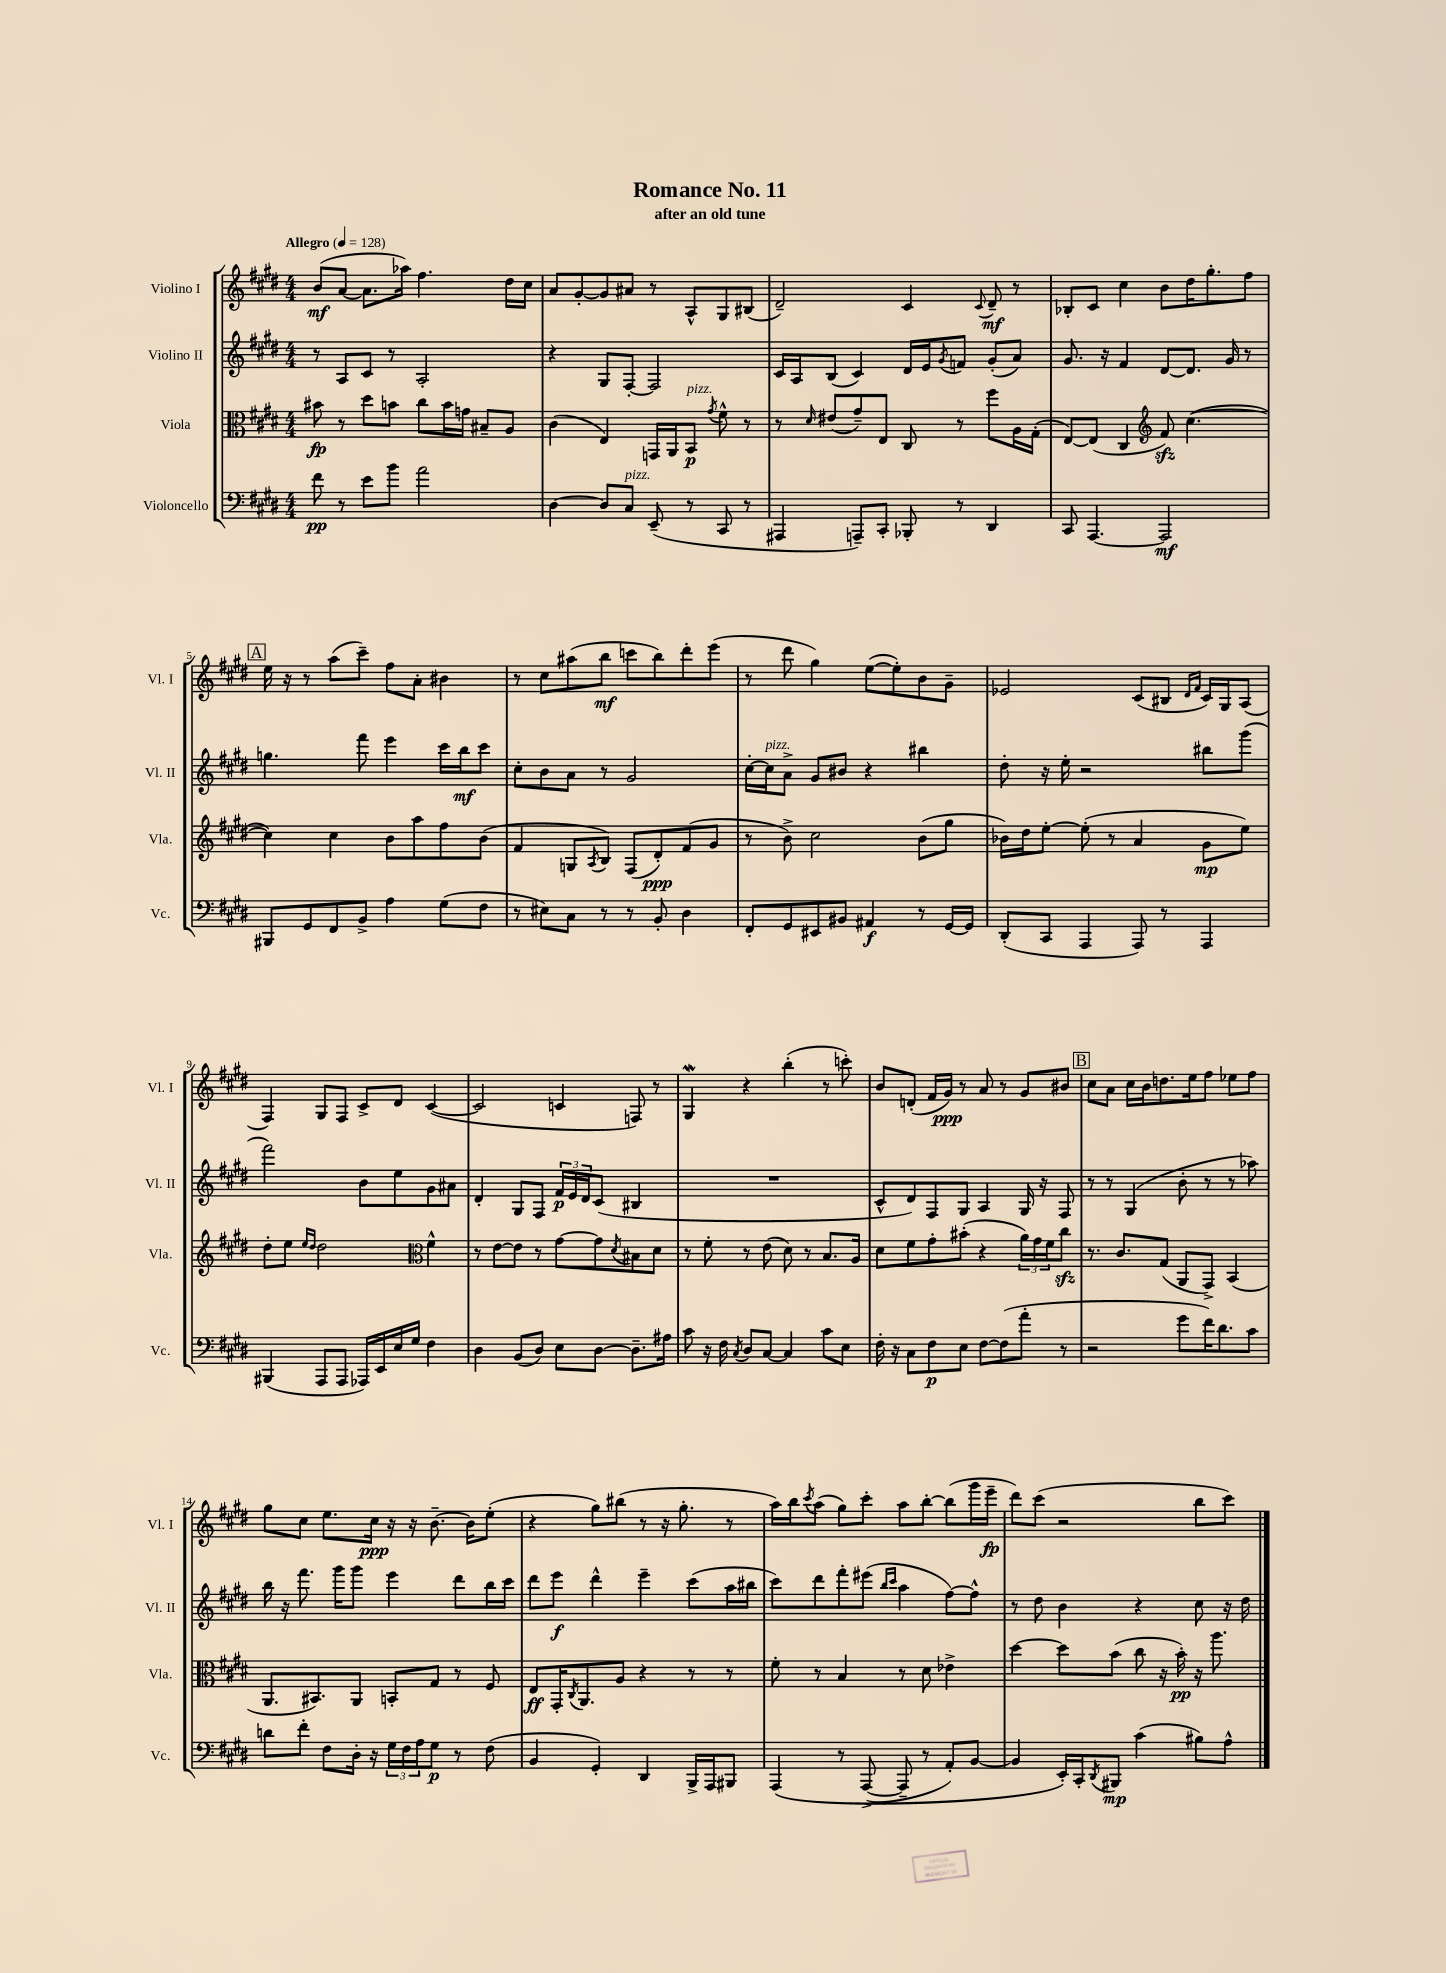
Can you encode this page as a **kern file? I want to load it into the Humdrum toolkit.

**kern	**dynam	**kern	**dynam	**kern	**dynam	**kern	**dynam
*part4	*part4	*part3	*part3	*part2	*part2	*part1	*part1
*staff4	*staff4	*staff3	*staff3	*staff2	*staff2	*staff1	*staff1
*I"Violoncello	*	*I"Viola	*	*I"Violino II	*	*I"Violino I	*
*I'Vc.	*	*I'Vla.	*	*I'Vl. II	*	*I'Vl. I	*
*clefF4	*	*clefC3	*	*clefG2	*	*clefG2	*
*k[f#c#g#d#]	*	*k[f#c#g#d#]	*	*k[f#c#g#d#]	*	*k[f#c#g#d#]	*
*M4/4	*	*M4/4	*	*M4/4	*	*M4/4	*
*MM128	*	*MM128	*	*MM128	*	*MM128	*
=1	=1	=1	=1	=1	=1	=1	=1
!	!	!	!	!	!	!LO:TX:a:B:t=Allegro	!
8f#\	pp	8b#X\	fp	8r	.	(8b/L	mf
8r	.	8r	.	8A/L	.	[8a/J	.
8e\L	.	8dd#\L	.	8c#/J	.	8.a\L]	.
8b\J	.	8bn\J	.	8r	.	.	.
.	.	.	.	.	.	16aa-X\Jk)	.
2a\	.	8cc#\L	.	2A'/	.	4.ff#\	.
.	.	16b\L	.	.	.	.	.
.	.	16gn\JJ	.	.	.	.	.
.	.	8B#X~/L	.	.	.	.	.
.	.	8A/J	.	.	.	16dd#\LL	.
.	.	.	.	.	.	16cc#\JJ	.
=2	=2	=2	=2	=2	=2	=2	=2
[4D#\	.	(4c#\	.	4r	.	8a/L	.
.	.	.	.	.	.	[8g#'/	.
8D#/L]	.	4E/)	.	8G#/L	.	8g#/]	.
!LO:TX:a:i:t=pizz.	!	!	!	!	!	!	!
8C#/J	.	.	.	[8F#'/J	.	8a#X/J	.
(8EE~/	.	16GGn/LL	.	2F#/]	.	8r	.
.	.	16AA/J	.	.	.	.	.
!	!	!LO:TX:a:i:t=pizz.	!	!	!	!	!
8r	.	8BB/J	p	.	.	8A^^/L	.
.	.	8qg#/	.	.	.	.	.
8CC#/	.	8f#^^\	.	.	.	8G#/	.
8r	.	8r	.	.	.	(8B#X/J	.
=3	=3	=3	=3	=3	=3	=3	=3
4AAA#X/	.	8r	.	16c#/LL	.	2d#~/)	.
.	.	.	.	16A/J	.	.	.
.	.	16qqd#/	.	.	.	.	.
.	.	(8e#X/L	.	(8B/J	.	.	.
8AAAn~/L)	.	8g#~/)	.	4c#/)	.	.	.
8CC#'/J	.	8E/J	.	.	.	.	.
8BBB-X'/	.	8C#/	.	16d#/LL	.	4c#/	.
.	.	.	.	16e/J	.	.	.
.	.	.	.	8qg#/	.	.	.
8r	.	8r	.	8fn/J	.	.	.
.	.	.	.	.	.	8qqc#/	.
4DD#/	.	8ff#\L	.	(8g#'/L	.	8d#~/	mf
.	.	16A\L	.	8a/J)	.	8r	.
.	.	(16G#'\JJ	.	.	.	.	.
=4	=4	=4	=4	=4	=4	=4	=4
8CC#/	.	[8E/L)	.	8.g#/	.	8B-X'/L	.
[4.AAA/	.	(8E/J]	.	.	.	8c#/J	.
.	.	.	.	16r	.	.	.
.	.	4C#/	.	4f#/	.	4cc#\	.
*	*	*clefG2	*	*	*	*	*
2AAA/]	mf	8f#zz/)	.	[8d#/L	.	8b\L	.
.	.	([4.cc#\	.	8.d#/J]	.	16dd#\K	.
.	.	.	.	.	.	8.gg#'\	.
.	.	.	.	16g#/	.	.	.
.	.	.	.	8r	.	8ff#\J	.
!!LO:LB:g=z
!!LO:REH:place=s1:t=A
=5	=5	=5	=5	=5	=5	=5	=5
8BBB#X/L	.	4cc#\])	.	4.ggn\	.	16ee\	.
.	.	.	.	.	.	16r	.
8GG#/	.	.	.	.	.	8r	.
8FF#/	.	4cc#\	.	.	.	(8aa\L	.
8BB^/J	.	.	.	8fff#\	.	8ccc#~\J)	.
4A\	.	8b\L	.	4eee\	.	8ff#\L	.
.	.	8aa\	.	.	.	8a'\J	.
(8G#\L	.	8ff#\	.	16ccc#\LL	.	4b#X\	.
.	.	.	.	16bb\J	mf	.	.
8F#\J	.	(8b\J	.	8ccc#\J	.	.	.
=6	=6	=6	=6	=6	=6	=6	=6
8r	.	4f#/	.	8cc#'\L	.	8r	.
8E#X\L)	.	.	.	8b\	.	8cc#\L	.
8C#\J	.	8Gn/L	.	8a\J	.	(8aa#X\	.
.	.	8qA/	.	.	.	.	.
8r	.	8B/J)	.	8r	.	8bb\J	mf
8r	.	(8F#/L	.	2g#/	.	8cccn\L	.
8BB'/	.	8d#'/)	ppp	.	.	8bb\)	.
4D#\	.	(8f#/	.	.	.	8ddd#'\	.
.	.	8g#/J	.	.	.	(8eee\J	.
=7	=7	=7	=7	=7	=7	=7	=7
8FF#'/L	.	8r	.	[16cc#'\LL	.	8r	.
!	!	!	!	!LO:TX:a:i:t=pizz.	!	!	!
.	.	.	.	16cc#\J]	.	.	.
8GG#/	.	8b^\)	.	8a^\J	.	8ddd#\	.
8EE#X/	.	2cc#\	.	8g#/L	.	4gg#\)	.
8BB#X/J	.	.	.	8b#X/J	.	.	.
4AA#X/	f	.	.	4r	.	([8ee\L	.
.	.	.	.	.	.	8ee'\])	.
8r	.	(8b\L	.	4bb#X\	.	8b\	.
[16GG#/LL	.	8gg#\J	.	.	.	8g#~\J	.
16GG#/JJ]	.	.	.	.	.	.	.
=8	=8	=8	=8	=8	=8	=8	=8
(8DD#'/L	.	16b-X\LL)	.	8dd#'\	.	2e-X/	.
.	.	16dd#\J	.	.	.	.	.
8CC#/J	.	[8ee'\J	.	16r	.	.	.
.	.	.	.	16ee'\	.	.	.
4AAA/	.	(8ee'\]	.	2r	.	.	.
.	.	8r	.	.	.	.	.
8AAA/)	.	4a/	.	.	.	(8c#/L	.
8r	.	.	.	.	.	8B#X/J	.
.	.	.	.	.	.	16qqd#/LL	.
.	.	.	.	.	.	16qqf#/JJ	.
4AAA/	.	8g#\L	mp	8bb#X\L	.	16c#/LL)	.
.	.	.	.	.	.	16G#/J	.
.	.	8ee\J)	.	(8ggg#\J	.	(8A/J	.
!!LO:LB:g=z
=9	=9	=9	=9	=9	=9	=9	=9
(4BBB#X/	.	8dd#'\L	.	2fff#\)	.	4F#/)	.
.	.	8ee\J	.	.	.	.	.
.	.	16qqee/LL	.	.	.	.	.
.	.	16qqdd#/JJ	.	.	.	.	.
8AAA/L	.	2dd#\	.	.	.	8G#/L	.
8AAA/J	.	.	.	.	.	8F#/J	.
16AAA-X/LL)	.	.	.	8b\L	.	8c#^/L	.
16EE/	.	.	.	.	.	.	.
16E/	.	.	.	8ee\	.	8d#/J	.
16G#/JJ	.	.	.	.	.	.	.
*	*	*clefC3	*	*	*	*	*
4F#\	.	4f#^^\	.	8g#\	.	([4c#/	.
.	.	.	.	8a#X\J	.	.	.
=10	=10	=10	=10	=10	=10	=10	=10
4D#\	.	8r	.	4d#'/	.	2c#/]	.
.	.	[8e\L	.	.	.	.	.
(8BB/L	.	8e\J]	.	8G#/L	.	.	.
8D#/J)	.	8r	.	8F#/J	.	.	.
8E\L	.	[8g#\L	.	24f#/LL	p	4cn/	.
.	.	.	.	24e/	.	.	.
.	.	.	.	24d#/J	.	.	.
[8D#\J	.	8g#\]	.	(8c#/J	.	.	.
.	.	8qd#/	.	.	.	.	.
8.D#~\L]	.	8B#X\	.	4B#X/	.	8Fn/)	.
.	.	8d#\J	.	.	.	8r	.
16A#X\Jk	.	.	.	.	.	.	.
=11	=11	=11	=11	=11	=11	=11	=11
8c#\	.	8r	.	1r	.	4G#W/	.
16r	.	8f#'\	.	.	.	.	.
16F#\	.	.	.	.	.	.	.
8qC#/	.	.	.	.	.	.	.
8D#/L	.	8r	.	.	.	4r	.
[8C#/J	.	(8e\	.	.	.	.	.
4C#/]	.	8d#\)	.	.	.	(4bb'\	.
.	.	8r	.	.	.	.	.
8c#\L	.	8.B/L	.	.	.	8r	.
8E\J	.	.	.	.	.	8cccn'\)	.
.	.	16A/Jk	.	.	.	.	.
=12	=12	=12	=12	=12	=12	=12	=12
16F#'\	.	8d#\L	.	8c#^^/L	.	8b/L	.
16r	.	.	.	.	.	.	.
8C#\L	.	8f#\	.	8d#/)	.	(8dn'/J	.
8F#\	p	8g#'\	.	8F#/	.	16f#/LL	.
.	.	.	.	.	.	16g#/JJ)	ppp
8E\J	.	(8b#X'\J	.	8G#/J	.	8r	.
[8F#\L	.	4r	.	4A/	.	8a/	.
(8F#\]	.	.	.	.	.	8r	.
8a'\J	.	24a\LL)	.	16G#/	.	8g#/L	.
.	.	24g#\	.	.	.	.	.
.	.	.	.	16r	.	.	.
.	.	24f#\J	.	.	.	.	.
8r	.	8cc#zz\J	.	8F#/	.	8b#X/J	.
!!LO:REH:place=s1:t=B
=13	=13	=13	=13	=13	=13	=13	=13
2r	.	8.r	.	8r	.	8cc#\L	.
.	.	.	.	8r	.	8a\J	.
.	.	8.c#/L	.	.	.	.	.
.	.	.	.	(4G#/	.	16cc#\LL	.
.	.	.	.	.	.	16b\J	.
.	.	(8G#/J	.	.	.	8.ddn\	.
8g#\L	.	8AA/L	.	8b'\	.	.	.
.	.	.	.	.	.	16ee\k	.
16f#\K)	.	8GG#^/J)	.	8r	.	8ff#\J	.
8.d#\	.	.	.	.	.	.	.
.	.	(4BB/	.	8r	.	8ee-X\L	.
8c#\J	.	.	.	8aa-X\)	.	8ff#\J	.
!!LO:LB:g=z
=14	=14	=14	=14	=14	=14	=14	=14
8dn\L	.	8.AA/L	.	16bb\	.	8gg#\L	.
.	.	.	.	16r	.	.	.
8f#'\J	.	.	.	8.fff#\	.	8cc#\J	.
.	.	8.BB#X/)	.	.	.	.	.
8F#\L	.	.	.	.	.	8.ee\L	.
.	.	.	.	16ggg#\KL	.	.	.
16D#'\Jk	.	8AA/J	.	8ggg#\J	.	.	.
16r	.	.	.	.	.	16cc#\Jk	ppp
24G#\LL	.	8BBn'/L	.	4eee\	.	16r	.
24F#\	.	.	.	.	.	.	.
.	.	.	.	.	.	16r	.
24A\J	.	.	.	.	.	.	.
8G#\J	p	8G#/J	.	.	.	[8.b~\	.
8r	.	8r	.	8ddd#\L	.	.	.
.	.	.	.	.	.	16b\KL]	.
(8F#\	.	8F#/	.	16bb\L	.	(8ee'\J	.
.	.	.	.	16ccc#\JJ	.	.	.
=15	=15	=15	=15	=15	=15	=15	=15
4BB/	.	8E/L	ff	8ddd#\L	.	4r	.
.	.	16GG#'/K	.	8eee\J	f	.	.
.	.	8qC#/	.	.	.	.	.
.	.	8.AA/	.	.	.	.	.
4GG#'/)	.	.	.	4ddd#^^\	.	8gg#\L)	.
.	.	8A/J	.	.	.	(8bb#X\J	.
4DD#/	.	4r	.	4eee~\	.	8r	.
.	.	.	.	.	.	16r	.
.	.	.	.	.	.	8.gg#'\	.
16BBB^/LL	.	8r	.	(8ccc#\L	.	.	.
16AAA/J	.	.	.	.	.	.	.
8BBB#X/J	.	8r	.	16aa\L	.	8r	.
.	.	.	.	16bb#X\JJ	.	.	.
=16	=16	=16	=16	=16	=16	=16	=16
(4AAA/	.	8f#'\	.	8ccc#\L)	.	16aa\LL)	.
.	.	.	.	.	.	16bb\J	.
.	.	.	.	.	.	8qccc#/	.
.	.	8r	.	8ddd#\	.	(8aa\J	.
8r	.	4B/	.	8fff#'\	.	8gg#\L)	.
([8AAA^/	.	.	.	(8eee#X\J	.	8ccc#'\J	.
.	.	.	.	16qqbb/LL	.	.	.
.	.	.	.	16qqccc#/JJ	.	.	.
8AAA~/]	.	8r	.	4aa\	.	8aa\L	.
8r	.	8d#\	.	.	.	[8bb'\J	.
8AA'/L)	.	4e-X^\	.	[8ff#\L)	.	(8bb\L]	.
[8BB/J	.	.	.	8ff#^^\J]	.	16ggg#\L	.
.	.	.	.	.	.	16eee~\JJ	fp
=17	=17	=17	=17	=17	=17	=17	=17
4BB/]	.	[4dd#\	.	8r	.	8ddd#\L)	.
.	.	.	.	8dd#\	.	(8ccc#\J	.
16EE'/LL)	.	8dd#\L]	.	4b\	.	2r	.
16CC#'/J	.	.	.	.	.	.	.
8qDD#/	.	.	.	.	.	.	.
8BBB#X/J	mp	(8b\J	.	.	.	.	.
(4c#\	.	8cc#\	.	4r	.	.	.
.	.	16r	.	.	.	.	.
.	.	16b'\)	pp	.	.	.	.
8B#X\L)	.	16r	.	8cc#\	.	8bb\L	.
.	.	8.aa\	.	.	.	.	.
8A^^\J	.	.	.	16r	.	8ccc#\J)	.
.	.	.	.	16dd#\	.	.	.
==	==	==	==	==	==	==	==
*-	*-	*-	*-	*-	*-	*-	*-
